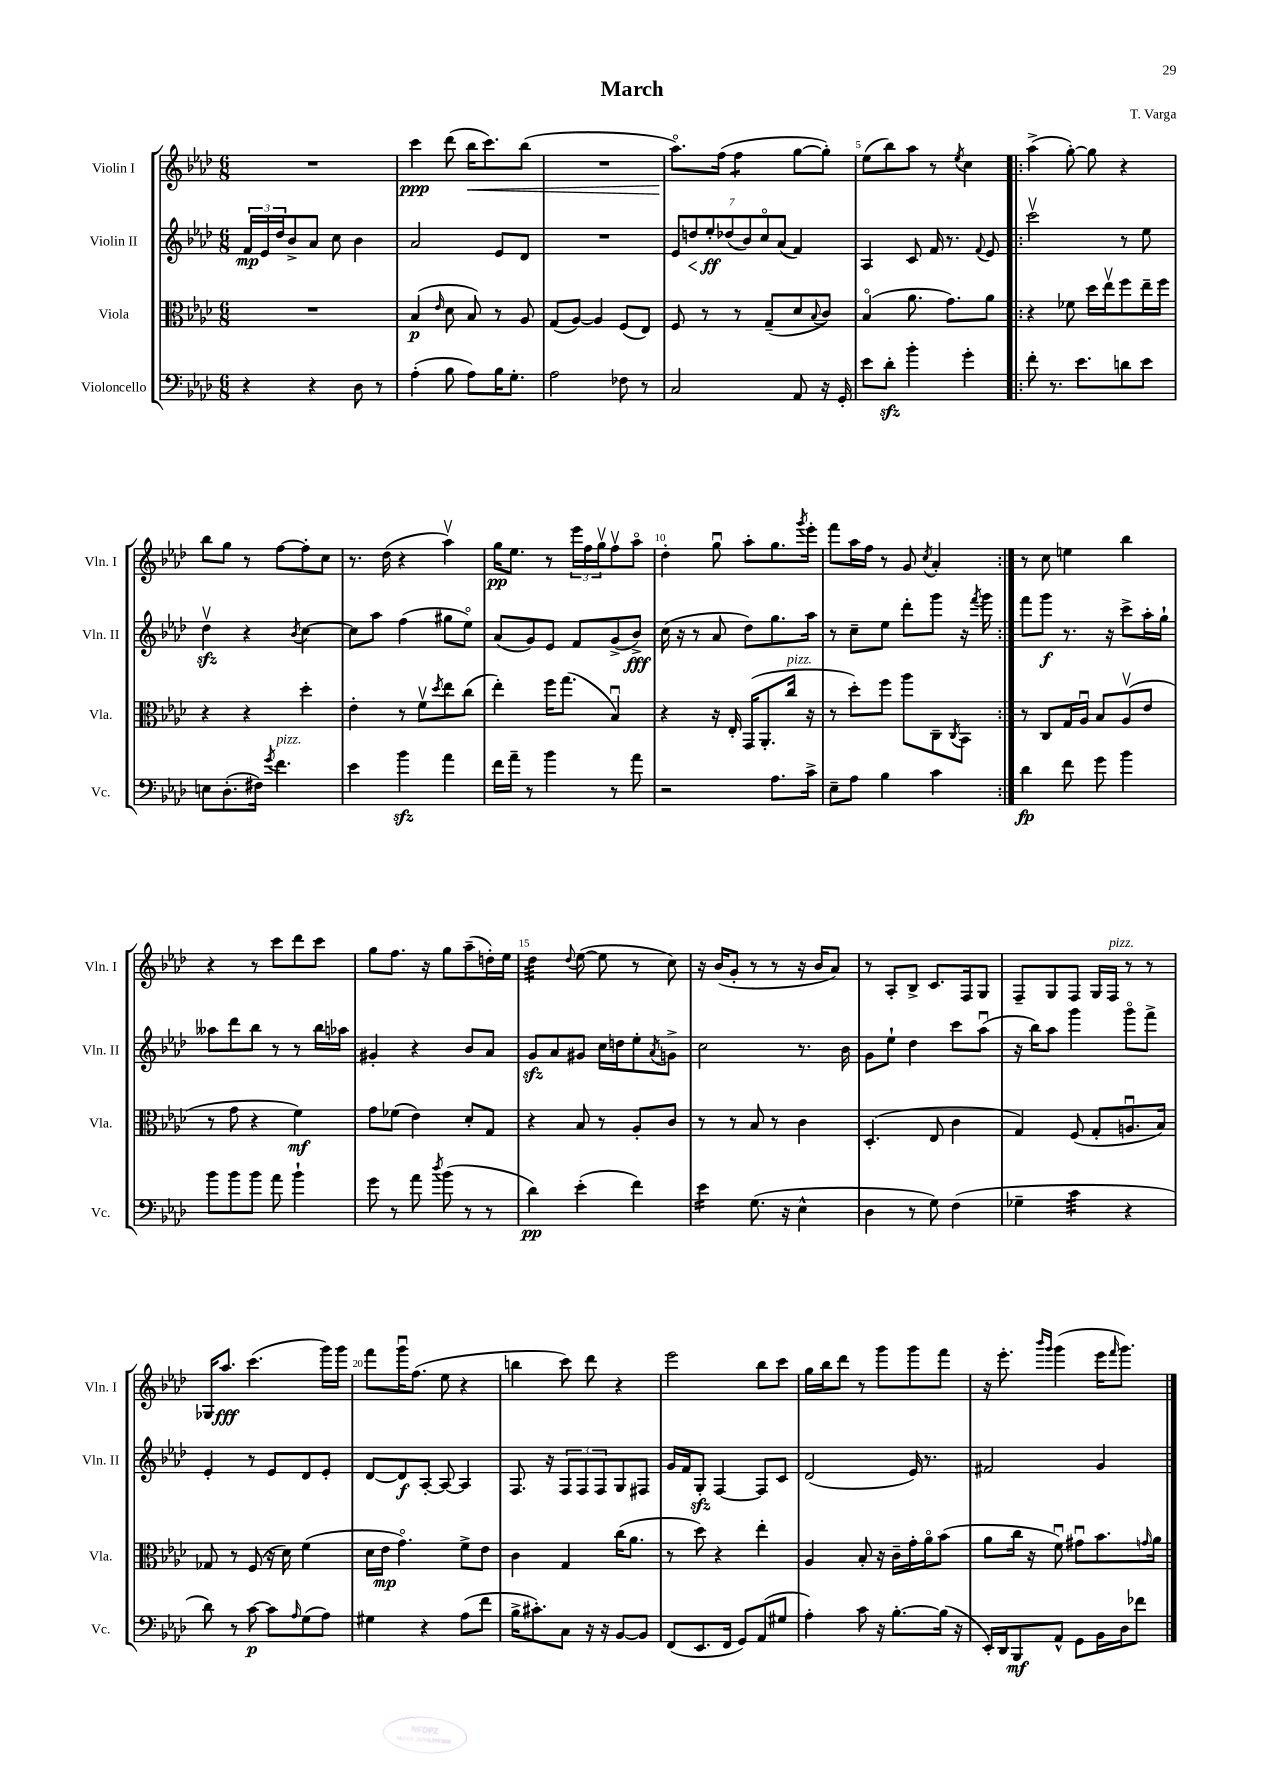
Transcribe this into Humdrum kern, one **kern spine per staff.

**kern	**kern	**kern	**kern
*staff4	*staff3	*staff2	*staff1
*clefF4	*clefC3	*clefG2	*clefG2
*k[b-e-a-d-]	*k[b-e-a-d-]	*k[b-e-a-d-]	*k[b-e-a-d-]
*M6/8	*M6/8	*M6/8	*M6/8
4r	2.r	24f/LL	2.r
.	.	24e-/	.
.	.	24dd-/J	.
.	.	8b-^/	.
4r	.	8a-/J	.
.	.	8cc\	.
8D-\	.	4b-\	.
8r	.	.	.
=	=	=	=
(4A-'\	(4B-/	2a-/	4ccc\
.	16qqe-/	.	.
8B-\	8d-\	.	(8ddd-\
8A-\L)	8B-/)	.	16bb-\LK
.	.	.	8.ccc\)
16B-\K	8r	8e-/L	.
8.G'\J	.	.	.
.	8A-/	8d-/J	(8bb-\J
=	=	=	=
2A-\	(8G/L	2.r	2.r
.	[8A-/J)	.	.
.	4A-/]	.	.
8F-\	(8F/L	.	.
8r	8E-/J)	.	.
=	=	=	=
2C/	8F/	14e-/L	8.aa-o\L)
.	.	14dd/	.
.	8r	.	.
.	.	14ee-'/	.
.	.	.	(16ff\Jk
.	.	(14dd-/	.
.	8r	.	4ff\
.	.	14b-/)	.
.	.	14cco/	.
.	(8G~/L	.	.
.	.	(14a-/J	.
8AA-/	8d-/	4f/)	[8gg\L
.	8qqB-/	.	.
16r	8c/J)	.	8gg'\]J)
16GG'/	.	.	.
=	=	=	=
8e-\L	(4B-o/	4A-/	(8ee-\L
8d-'\J	.	.	8bb-\)
4b-'\	8.a-\	8c/	8aa-\J
.	.	16f/	8r
.	8.g\L)	8.r	.
.	.	.	8qee-/
4g'\	.	.	4cc\
.	.	8qqf/	.
.	8a-\J	8e-/	.
=!|:	=!|:	=!|:	=!|:
8f'\	4r	2cccv\	(4aa-^\
8.r	.	.	.
.	8f-\	.	[8gg'\)
8.e-\L	.	.	.
.	16dd-\LL	.	8gg\]
.	16ee-v\J	.	.
8d\	8ff\	8r	4r
8e-\J	16ee-~\L	8ee-\	.
.	16ff\JJ	.	.
=	=	=	=
8E\L	4r	4dd-v\	8bb-\L
(8.D-'\	.	.	8gg\J
.	4r	4r	8r
16F#\Jk)	.	.	.
8qg/	.	.	.
4.f\	.	.	[8ff\L
.	.	8qb-/	.
.	4dd-'\	[4cc\	8ff'\]
.	.	.	8cc\J
=	=	=	=
4e-\	4e-'\	8cc\]L	8.r
.	.	8aa-\J	.
.	.	.	(16dd-\
4b-\	8r	(4ff\	4r
.	8fv\L	.	.
.	8qdd-/	.	.
4a-\	8ee-\	8gg#\L	4aa-v\)
.	(8cc\J	8ee-o\J)	.
=	=	=	=
16f\LL	4ee-'\)	(8a-/L	16gg\LK
16a-~\JJ	.	.	8.ee-\J
8r	.	8g/)	.
4b-\	16ff\LK	8e-/J	8r
.	(8.gg\J	.	.
.	.	8f/L	24eee-\LL
.	.	.	24ff\
.	.	.	24ggv\J
8r	4B-u/)	(8g^/	8ffv\
8a-\	.	8b-^/J)	8aa-o\J
=	=	=	=
2r	4r	(16cc\	4dd-'\
.	.	16r	.
.	.	8r	.
.	16r	8a-/	8ggu\
.	16E-'/	.	.
.	(16GG/LK	8dd-\L)	8aa-'\L
.	8.AA-'/	.	.
8.A-\L	.	8.gg\	8.gg\
.	16cc/Jk	.	.
.	.	.	8qggg/
16c^\Jk	16r	16aa-\Jk	16eee-'\Jk
=	=	=	=
8E-~\L	8r	8r	8fff\L
8A-\J	8dd-'\L)	8cc~\L	16aa-\L
.	.	.	16ff\JJ
4B-\	8ff\J	8ee-\J	8r
.	8aa-\L	8ddd-'\L	8g/
.	.	.	8qcc/
4c\	8C~\	8ggg\J	4a-'/
.	8qC/	.	.
.	8BB-\J	16r	.
.	.	8qfff/	.
.	.	16ggg\	.
=:|!	=:|!	=:|!	=:|!
4d-\	8r	8fff\L	8r
.	8C/L	8ggg\J	8cc\
8f\	16G/L	8.r	4ee\
.	16A-u/JJ	.	.
8g\	8B-/L	.	.
.	.	16r	.
4b-\	(8A-v/	8ccc^\L	4bb-\
.	8e-/J	16aa-'\L	.
.	.	16gg`\JJ	.
=	=	=	=
8b-\L	8r	8aa--\L	4r
8b-\	8g\	8ddd-\	.
8b-\J	4r	8bb-\J	8r
8a-\	.	8r	8ccc\L
4b-`\	4f\)	8r	8ddd-\
.	.	16bb-\LL	8ccc\J
.	.	16aa-\JJ	.
=	=	=	=
8g\	8g\L	4g#'/	8gg\L
8r	(8f-\J	.	8.ff\J
8a-\	4e-\)	4r	.
.	.	.	16r
8qdd-/	.	.	.
(8b-\	.	.	8gg\L
8r	8d-'/L	8b-/L	(8aa-~\
8r	8G/J	8a-/J	16dd'\L)
.	.	.	16ee-\JJ
=	=	=	=
4d-\)	4r	8g/L	4dd-\
.	.	8a-/	.
.	.	.	8qqdd-/
(4e-'\	8B-/	8g#/J	([8ee-\
.	8r	16cc\LL	8ee-\]
.	.	16dd\J	.
4f\)	8A-'/L	8ee-'\	8r
.	.	8qa-/	.
.	8c/J	8g^\J	8cc\)
=	=	=	=
4e-\	8r	2cc\	16r
.	.	.	(16b-/LK
.	8r	.	8g'/J
(8.G\	8B-/	.	8r
.	8r	.	8r
16r	.	.	.
4E-^^\	4c\	8.r	16r
.	.	.	16b-/LK
.	.	.	8a-/J)
.	.	16b-\	.
=	=	=	=
4D-\	(4.D-'/	8g\L	8r
.	.	8ee-`\J	8A-'/L
8r	.	4dd-\	8B-^/J
8G\)	8E-/	.	8.c/L
(4F\	4c\	8ccc\L	.
.	.	.	16F/k
.	.	(8aa-u\J	8G/J
=	=	=	=
4G-~\	4G/)	16r	8F~/L
.	.	16bb-\LK)	.
.	.	8aa-\J	8G/
4c\	(8F/	4ggg\	8F/J
.	8G'/L	.	16G/LL
.	.	.	16F/JJ
4r	8.Au/	8gggo\L	8r
.	.	8fff^\J	8r
.	16B-/Jk)	.	.
=	=	=	=
8d-\)	8G-/	4e-'/	16G-/LK
.	.	.	8.aa-/J
8r	8r	.	.
[8c\	(8F/	8r	(4.ccc\
8c\]L	16r	8e-/L	.
.	16d-\)	.	.
16qqA-/	.	.	.
(8G\	(4f\	8d-/	.
8A-\J)	.	8e-'/J	16ggg\LL)
.	.	.	16ggg\JJ
=	=	=	=
4G#\	16d-\LL	[8d-/L	8fff\L
.	16e-\JJ	.	.
.	4.go\)	8d-/]	16gggu\K
.	.	.	(8.ff\J
4r	.	[8A-'/J	.
.	.	8A-/_	8ee-\
(8A-\L	8f^\L	4A-/]	4r
8f\J	8e-\J	.	.
=	=	=	=
16B-^\LK	4c\	8.F/	4bb\
8.c#'\)	.	.	.
.	.	16r	.
8C\J	4G/	12F/L	8ccc\)
.	.	12F/	.
16r	.	.	8ddd-\
.	.	12F/	.
16r	.	.	.
[8BB-/L	(16cc\LK	8G/	4r
.	8.a-\J	.	.
8BB-/]J	.	8F#/J	.
=	=	=	=
(8FF/L	8r	16g/LL	2eee-\
.	.	16f/J	.
8.EE-/	8dd-\)	8G'/J	.
.	4r	[4F/	.
16FF/Jk	.	.	.
8GG/L)	.	.	.
(8AA-/	4ee-'\	8F/]L	8bb-\L
8G#/J	.	8c/J	8ccc\J
=	=	=	=
4A-'\)	4A-/	(2d-/	16gg\LL
.	.	.	16bb-\J
.	.	.	8ddd-\J
8c\	8B-'/	.	8r
16r	16r	.	8ggg\L
[8.B-'\L	16c~\LL	.	.
.	16g'\	16e-/)	8ggg\
.	16a-o\J	8.r	.
(16B-\]Jk	(8b-\J	.	8fff\J
16r	.	.	.
=	=	=	=
16EE-'/LL)	8a-\L	2f#/	16r
16DD-/J	.	.	8.eee-'\
8BBB-/	16cc\Jk	.	.
.	16r	.	.
.	.	.	16qqbbb-/LL
.	.	.	16qqggg/JJ
8AA-^^/J	8fu\)	.	(4ggg\
8GG\L	8g#u\L	.	.
16BB-\L	8.b-\	4g/	16eee-\LK
.	.	.	16qqfff/
16D-\J	.	.	8.ggg\J)
8f-\J	.	.	.
.	16qqg/	.	.
.	16a-\Jk	.	.
==	==	==	==
*-	*-	*-	*-
